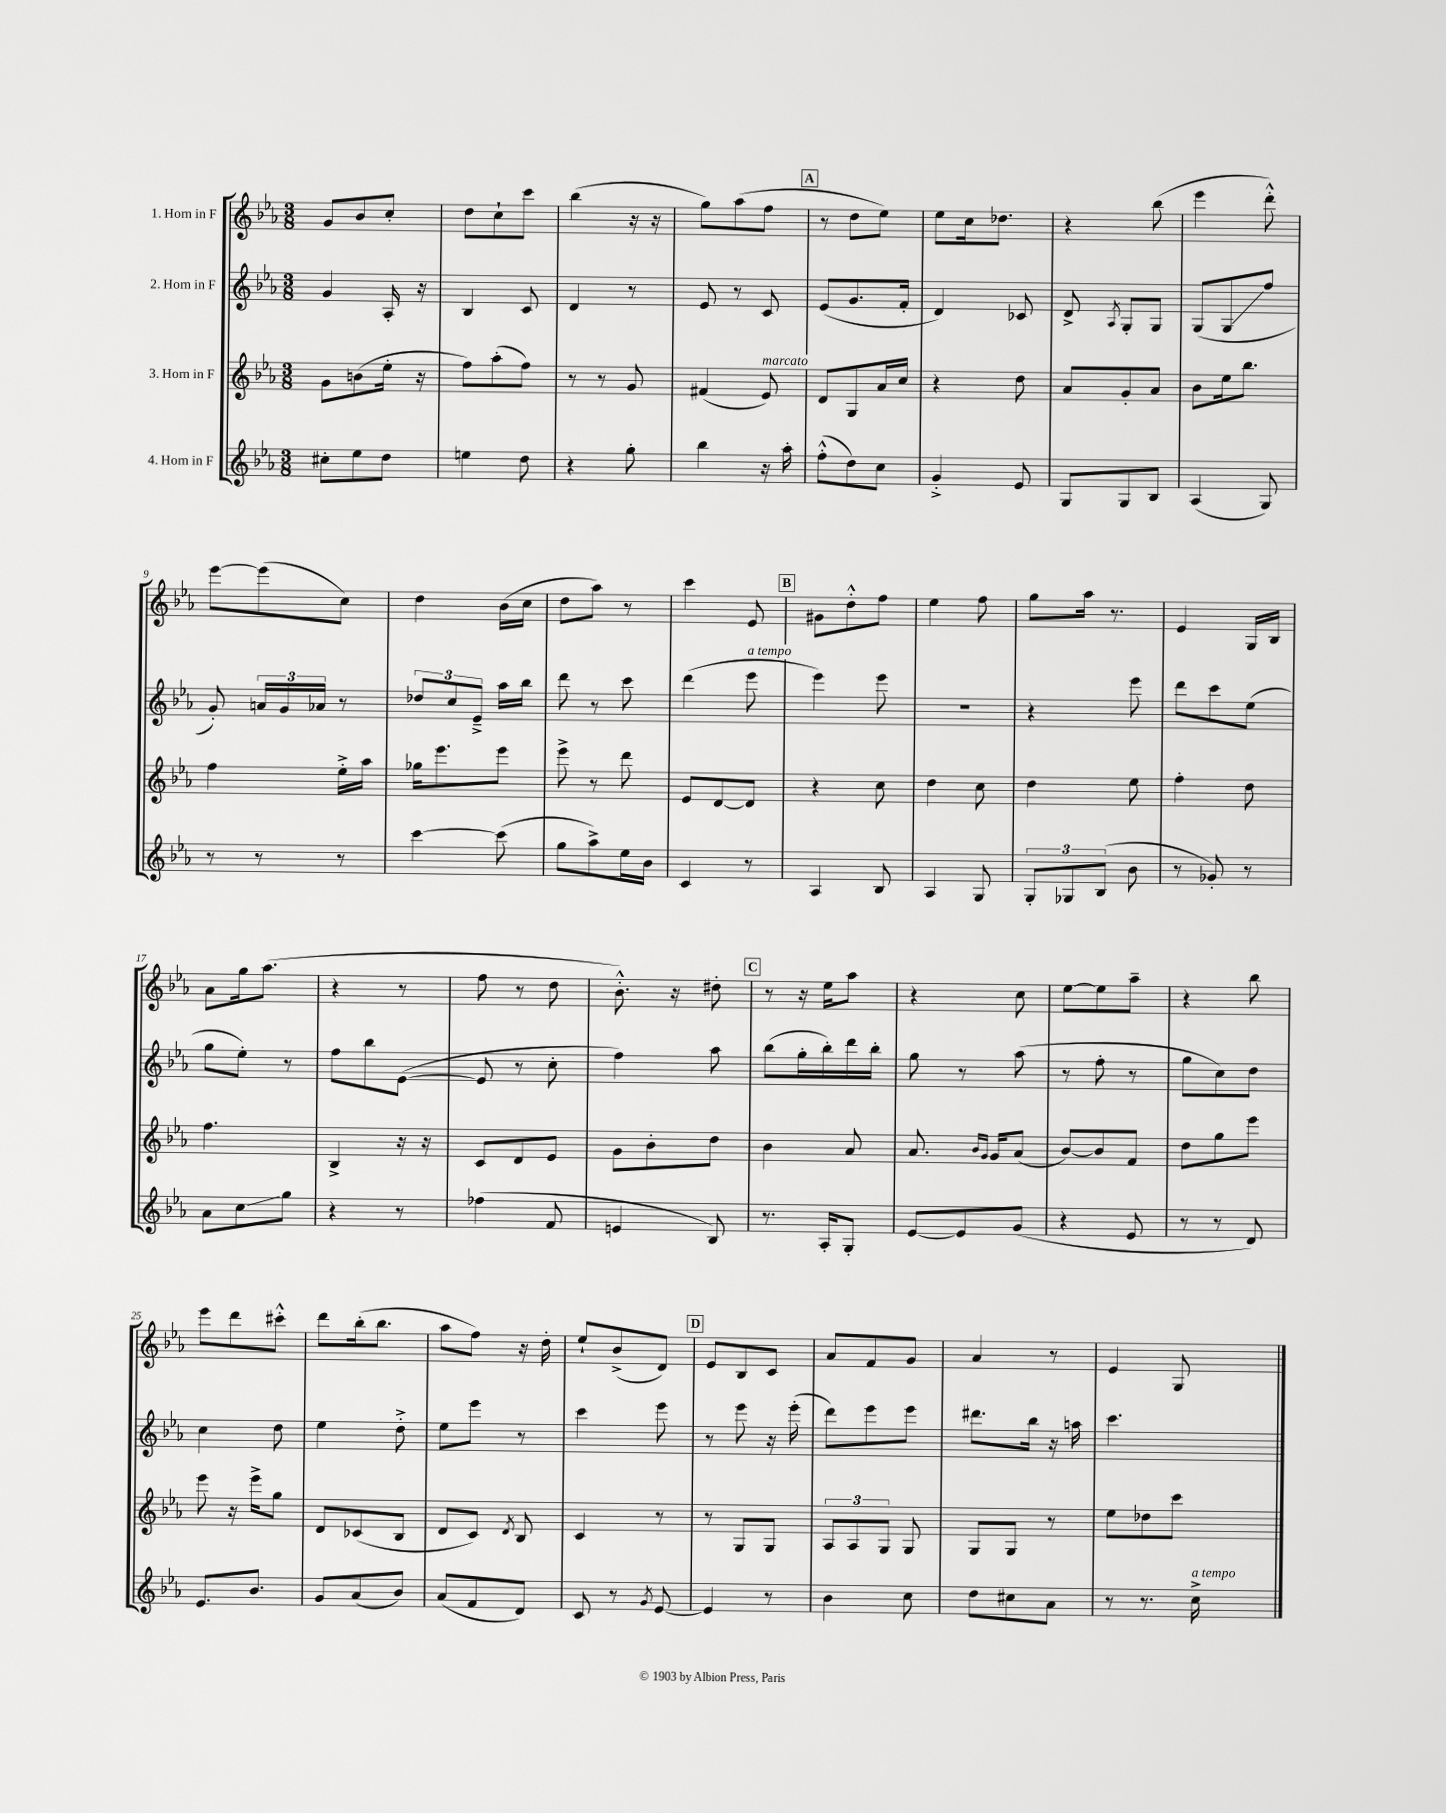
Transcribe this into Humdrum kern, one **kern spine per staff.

**kern	**kern	**kern	**kern
*staff4	*staff3	*staff2	*staff1
*clefG2	*clefG2	*clefG2	*clefG2
*k[b-e-a-]	*k[b-e-a-]	*k[b-e-a-]	*k[b-e-a-]
*M3/8	*M3/8	*M3/8	*M3/8
8cc#'\L	8g\L	4g/	8g/L
8ee-\	(8b\	.	8b-/
8dd\J	16ee-'\Jk	16A-'/	8cc'/J
.	16r	16r	.
=	=	=	=
4ee\	8ff\L)	4B-/	8dd\L
.	(8aa-'\	.	8cc`\
8dd\	8ff\J)	8c/	8ccc\J
=	=	=	=
4r	8r	4d/	(4bb-\
.	8r	.	.
8gg'\	8g/	8r	16r
.	.	.	16r
=	=	=	=
4bb-\	(4f#/	8e-/	8gg\L)
.	.	8r	(8aa-\
16r	8e-/)	8c/	8ff\J
16aa-'\	.	.	.
=	=	=	=
(8ff'^^\L	8d/L	(8e-/L	8r
8dd\)	8G/	8.g/	8dd\L
8cc\J	16a-/L	.	8ee-\J)
.	16cc/JJ	16f'/Jk	.
=	=	=	=
4g'^/	4r	4d/)	8ee-\L
.	.	.	16cc\k
.	.	.	8.dd-\J
8e-/	8dd\	8c-/	.
=	=	=	=
8G/L	8a-/L	8d^/	4r
.	.	8qA-/	.
8G/	8g'/	8G'/L	.
8B-/J	8a-/J	8G/J	(8bb-\
=	=	=	=
(4A-/	8b-\L	(8G/L	4eee-\
.	16ee-\k	8G/	.
.	8.bb-\J	.	.
8G/)	.	8ff/J	8ddd'^^\)
=	=	=	=
8r	4ff\	8g'/)	[8eee-\L
8r	.	24a/LL	(8eee-\]
.	.	24g/	.
.	.	24a-/JJ	.
8r	16ee-'^\LL	8r	8cc\J)
.	16aa-\JJ	.	.
=	=	=	=
[4ccc\	16gg-\LK	12dd-/L	4dd\
.	8.eee-\	.	.
.	.	12cc/	.
.	.	12e-~^/J	.
(8ccc\]	8eee-\J	16aa-\LL	(16b-\LL
.	.	16bb-\JJ	16cc\JJ
=	=	=	=
8gg\L	8eee-^\	8ddd\	8dd\L
8aa-^\)	8r	8r	8aa-\J)
16ee-\L	8ddd\	8ccc\	8r
16b-\JJ	.	.	.
=	=	=	=
4c/	8e-/L	(4ddd\	4ccc\
.	[8d/	.	.
8r	8d/]J	8eee-\	8e-/
=	=	=	=
4A-/	4r	4eee-\)	8g#\L
.	.	.	8dd'^^\
8B-/	8cc\	8eee-\	8ff\J
=	=	=	=
4A-/	4dd\	4.r	4ee-\
8G/	8cc\	.	8ff\
=	=	=	=
12G'/L	4dd\	4r	8gg\L
12G-/	.	.	.
.	.	.	16aa-\Jk
(12B-/J	.	.	.
.	.	.	8.r
8b-\	8ee-\	8eee-\	.
=	=	=	=
8r	4ff'\	8ddd\L	4e-/
8g-'/)	.	8ccc\	.
8r	8dd\	(8ee-\J	16G/LL
.	.	.	16B-/JJ
=	=	=	=
8a-\L	4.ff\	8gg\L	8a-\L
8cc\	.	8ee-'\J)	16gg\k
.	.	.	(8.aa-\J
8gg\J	.	8r	.
=	=	=	=
4r	4B-^/	8ff\L	4r
.	.	8bb-\	.
8r	16r	([8e-\J	8r
.	16r	.	.
=	=	=	=
(4ff-\	8c/L	8e-/]	8ff\
.	8d/	8r	8r
8f/	8e-/J	8cc'\	8dd\
=	=	=	=
4e/	8g\L	4ff\)	8.b-'^^\)
.	8b-'\	.	.
.	.	.	16r
8B-/)	8dd\J	8aa-\	8dd#'\
=	=	=	=
8.r	4b-\	(8bb-\L	8r
.	.	16gg'\L	16r
16A-'/LK	.	16bb-'\)	16ee-\LK
8G'/J	8a-/	16ddd\	8aa-\J
.	.	16bb-'\JJ	.
=	=	=	=
[8e-/L	8.a-/	8gg\	4r
8e-/]	.	8r	.
.	16qqb-/LL	.	.
.	16qqg/JJ	.	.
.	16g/LK	.	.
(8g/J	(8a-/J	(8aa-\	8cc\
=	=	=	=
4r	[8b-/L)	8r	[8ee-\L
.	8b-/]	8ff'\	8ee-\]
8e-/	8f/J	8r	8aa-~\J
=	=	=	=
8r	8dd\L	8gg\L	4r
8r	8gg\	8cc\)	.
8d/)	8eee-\J	8dd\J	8bb-\
=	=	=	=
8.e-/L	8eee-\	4cc\	8eee-\L
.	16r	.	8ddd\
8.b-/J	16eee-^\LK	.	.
.	8gg\J	8dd\	8ccc#'^^\J
=	=	=	=
8g/L	8d/L	4ee-\	8ddd\L
(8a-/	(8c-/	.	(16bb-'\k
.	.	.	8.bb-\J
8b-/J)	8B-/J	8dd'^\	.
=	=	=	=
(8a-/L	8d/L	8ee-\L	8aa-\L
8f/	8c/J)	8eee-\J	8ff\J)
.	8qd/	.	.
8d/J)	8B-/	8r	16r
.	.	.	16dd'\
=	=	=	=
8c/	4c/	4ccc\	8ee-`/L
8r	.	.	(8b-^/
8qg/	.	.	.
[8e-/	8r	8eee-\	8d/J)
=	=	=	=
4e-/]	8r	8r	8e-/L
.	8G/L	8eee-\	8B-/
8r	8G/J	16r	8c/J
.	.	(16eee-'\	.
=	=	=	=
4b-\	12A-/L	8ddd\L)	8a-/L
.	12A-/	.	.
.	.	8eee-\	8f/
.	12G/J	.	.
8cc\	8G/	8eee-\J	8g/J
=	=	=	=
8dd\L	8G/L	8.ddd#\L	4a-/
8cc#\	8G/J	.	.
.	.	16bb-\Jk	.
8a-\J	8r	16r	8r
.	.	16aa\	.
=	=	=	=
8r	8ee-\L	4.ccc\	4e-/
8.r	8dd-\	.	.
.	8ccc\J	.	8G/
16cc^\	.	.	.
==	==	==	==
*-	*-	*-	*-
